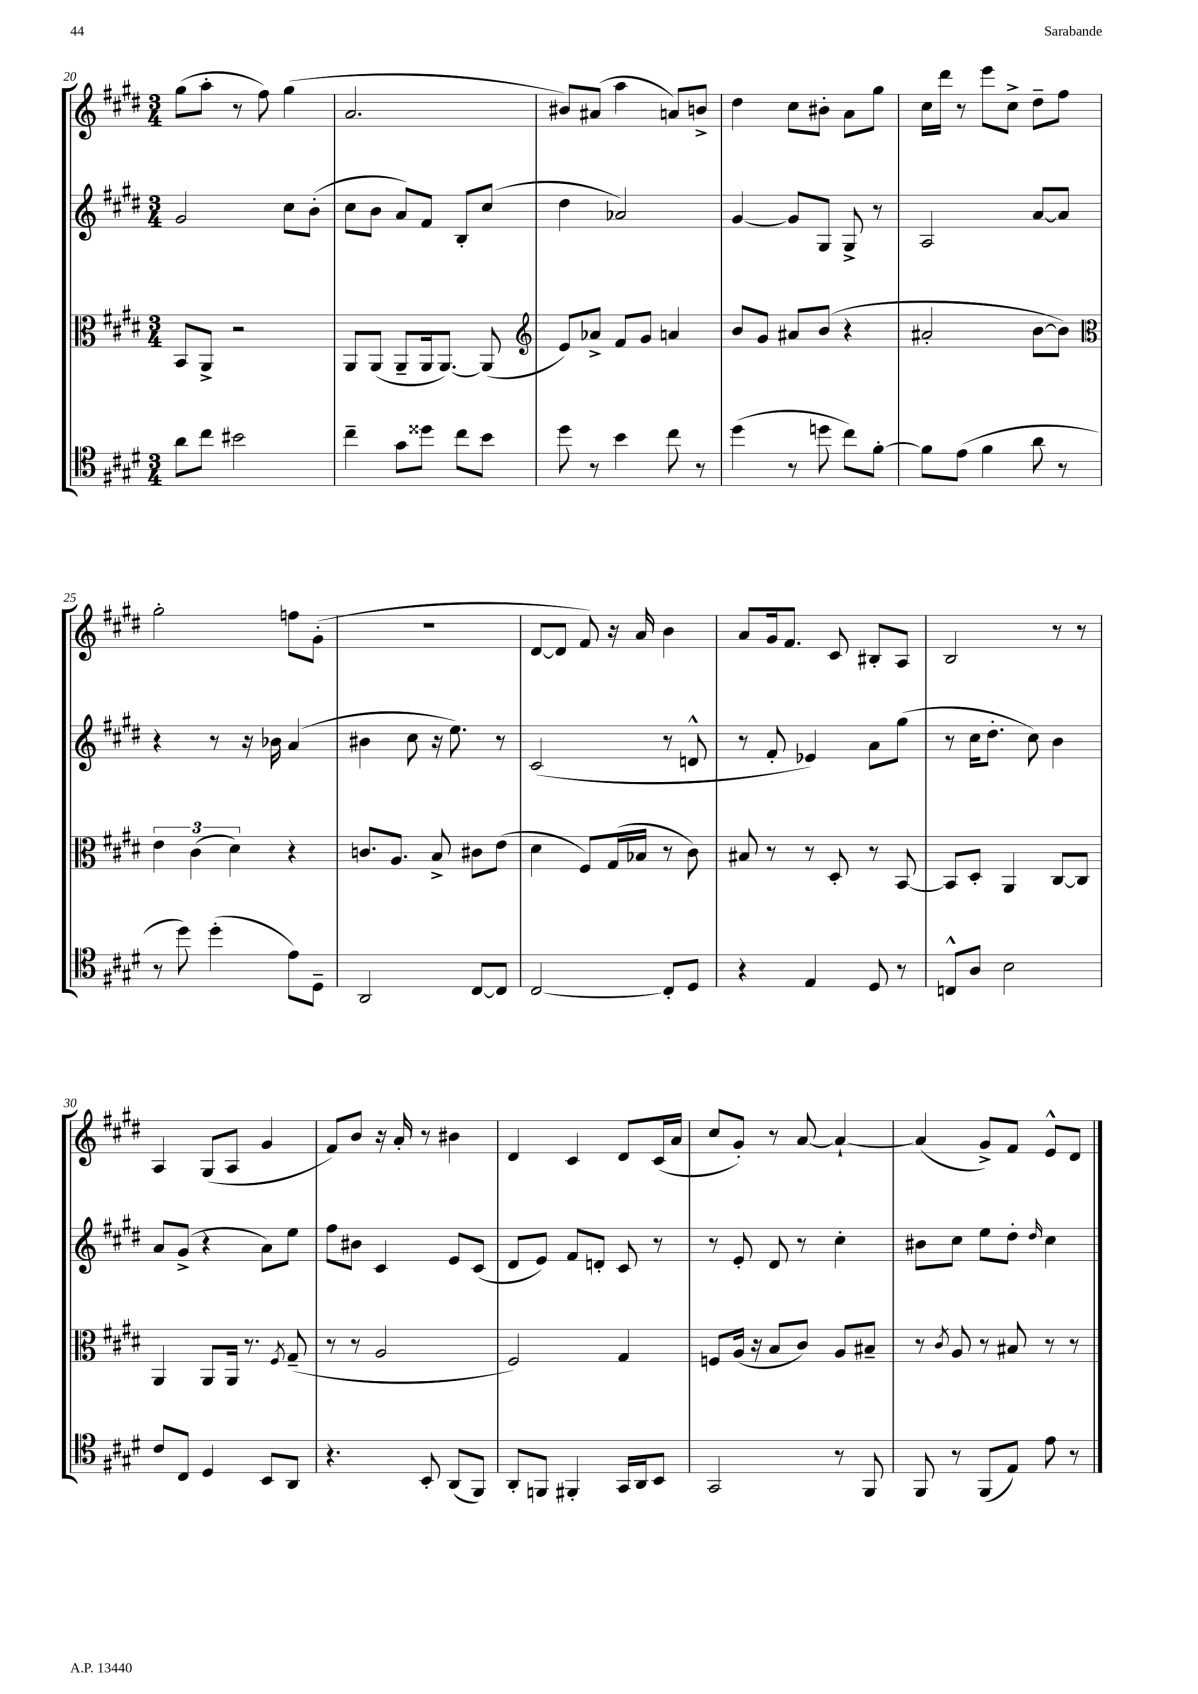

**kern	**kern	**kern	**kern
*staff4	*staff3	*staff2	*staff1
*clefC4	*clefC3	*clefG2	*clefG2
*k[f#c#g#d#]	*k[f#c#g#d#]	*k[f#c#g#d#]	*k[f#c#g#d#]
*M3/4	*M3/4	*M3/4	*M3/4
8a	8BB	2g#	(8gg#
8cc#	8AA^	.	8aa'
2b#	2r	.	8r
.	.	.	8ff#)
.	.	8cc#	(4gg#
.	.	(8b'	.
=	=	=	=
4cc#~	8AA	8cc#	2.a
.	(8AA	8b	.
8g#	8AA~	8a)	.
8dd##	16AA	8f#	.
.	[8.AA)	.	.
8cc#	.	8B'	.
8b	(8AA]	(8cc#	.
=	=	=	=
*	*clefG2	*	*
8dd#	8e)	4dd#	8b#)
8r	8a-^	.	(8a#
4b	8f#	2a-)	4aa
.	8g#	.	.
8cc#	4a	.	8a)
8r	.	.	8b^
=	=	=	=
(4dd#	8b	[4g#	4dd#
.	8g#	.	.
8r	8a#	8g#]	8cc#
8dd	(8b	8G#	8b#'
8cc#)	4r	8G#^	8a
[8f#'	.	8r	8gg#
=	=	=	=
8f#]	2a#'	2A	16cc#
.	.	.	16ddd#
(8e	.	.	8r
4f#	.	.	8eee
.	.	.	8cc#^
8a	[8b	[8a	8dd#~
8r	8b])	8a]	8ff#
=	=	=	=
*	*clefC3	*	*
8r	6e	4r	2gg#'
8dd#)	.	.	.
.	(6c#	.	.
(4dd#'	.	8r	.
.	6d#)	.	.
.	.	16r	.
.	.	16b-	.
8e)	4r	(4a	8ff
8D#~	.	.	(8g#'
=	=	=	=
2AA	8.c	4b#	2.r
.	8.A	.	.
.	.	8cc#	.
.	8B^	16r	.
.	.	8.ee)	.
[8C#	8c#	.	.
8C#]	(8e	8r	.
=	=	=	=
[2C#	4d#	(2c#	[8d#
.	.	.	8d#]
.	8F#)	.	8f#)
.	(16G#	.	16r
.	16B-	.	16a
8C#']	8r	8r	4b
8D#	8c#)	8d^^	.
=	=	=	=
4r	8B#	8r	8a
.	8r	8f#'	16g#
.	.	.	8.f#
4E	8r	4e-)	.
.	8D#'	.	8c#
8D#	8r	8a	8B#'
8r	[8BB	(8gg#	8A
=	=	=	=
8C^^	8BB]	8r	2B
8A	8D#'	16cc#	.
.	.	8.dd#'	.
2B	4AA	.	.
.	.	8cc#)	.
.	[8C#	4b	8r
.	8C#]	.	8r
=	=	=	=
8c#	4AA	8a	4A
8C#	.	(8g#^	.
4D#	8AA	4r	(8G#
.	16AA	.	8A
.	8.r	.	.
8BB	.	8a)	4g#
.	8qF#	.	.
8AA	(8G#~	8ee	.
=	=	=	=
4.r	8r	8ff#	8f#)
.	8r	8b#	8b
.	2A	4c#	16r
.	.	.	16a'
8BB'	.	.	8r
(8AA	.	8e	4b#
8FF#)	.	(8c#	.
=	=	=	=
8AA'	2F#)	8d#	4d#
8FF	.	8e)	.
4FF#'	.	8f#	4c#
.	.	8d'	.
16GG#	4G#	8c#	8d#
16AA	.	.	.
8BB	.	8r	(16c#
.	.	.	16a
=	=	=	=
2GG#	8F	8r	8cc#
.	(16A	8e'	8g#')
.	16r	.	.
.	8B	8d#	8r
.	8c#)	8r	[8a
8r	8A	4cc#'	4a`_
8FF#	8B#~	.	.
=	=	=	=
8FF#	8r	8b#	(4a]
.	8qc#	.	.
8r	8A	8cc#	.
(8FF#	8r	8ee	8g#^)
8E)	8B#	8dd#'	8f#
.	.	16qqdd#	.
8e	8r	4cc#	8e^^
8r	8r	.	8d#
==	==	==	==
*-	*-	*-	*-
